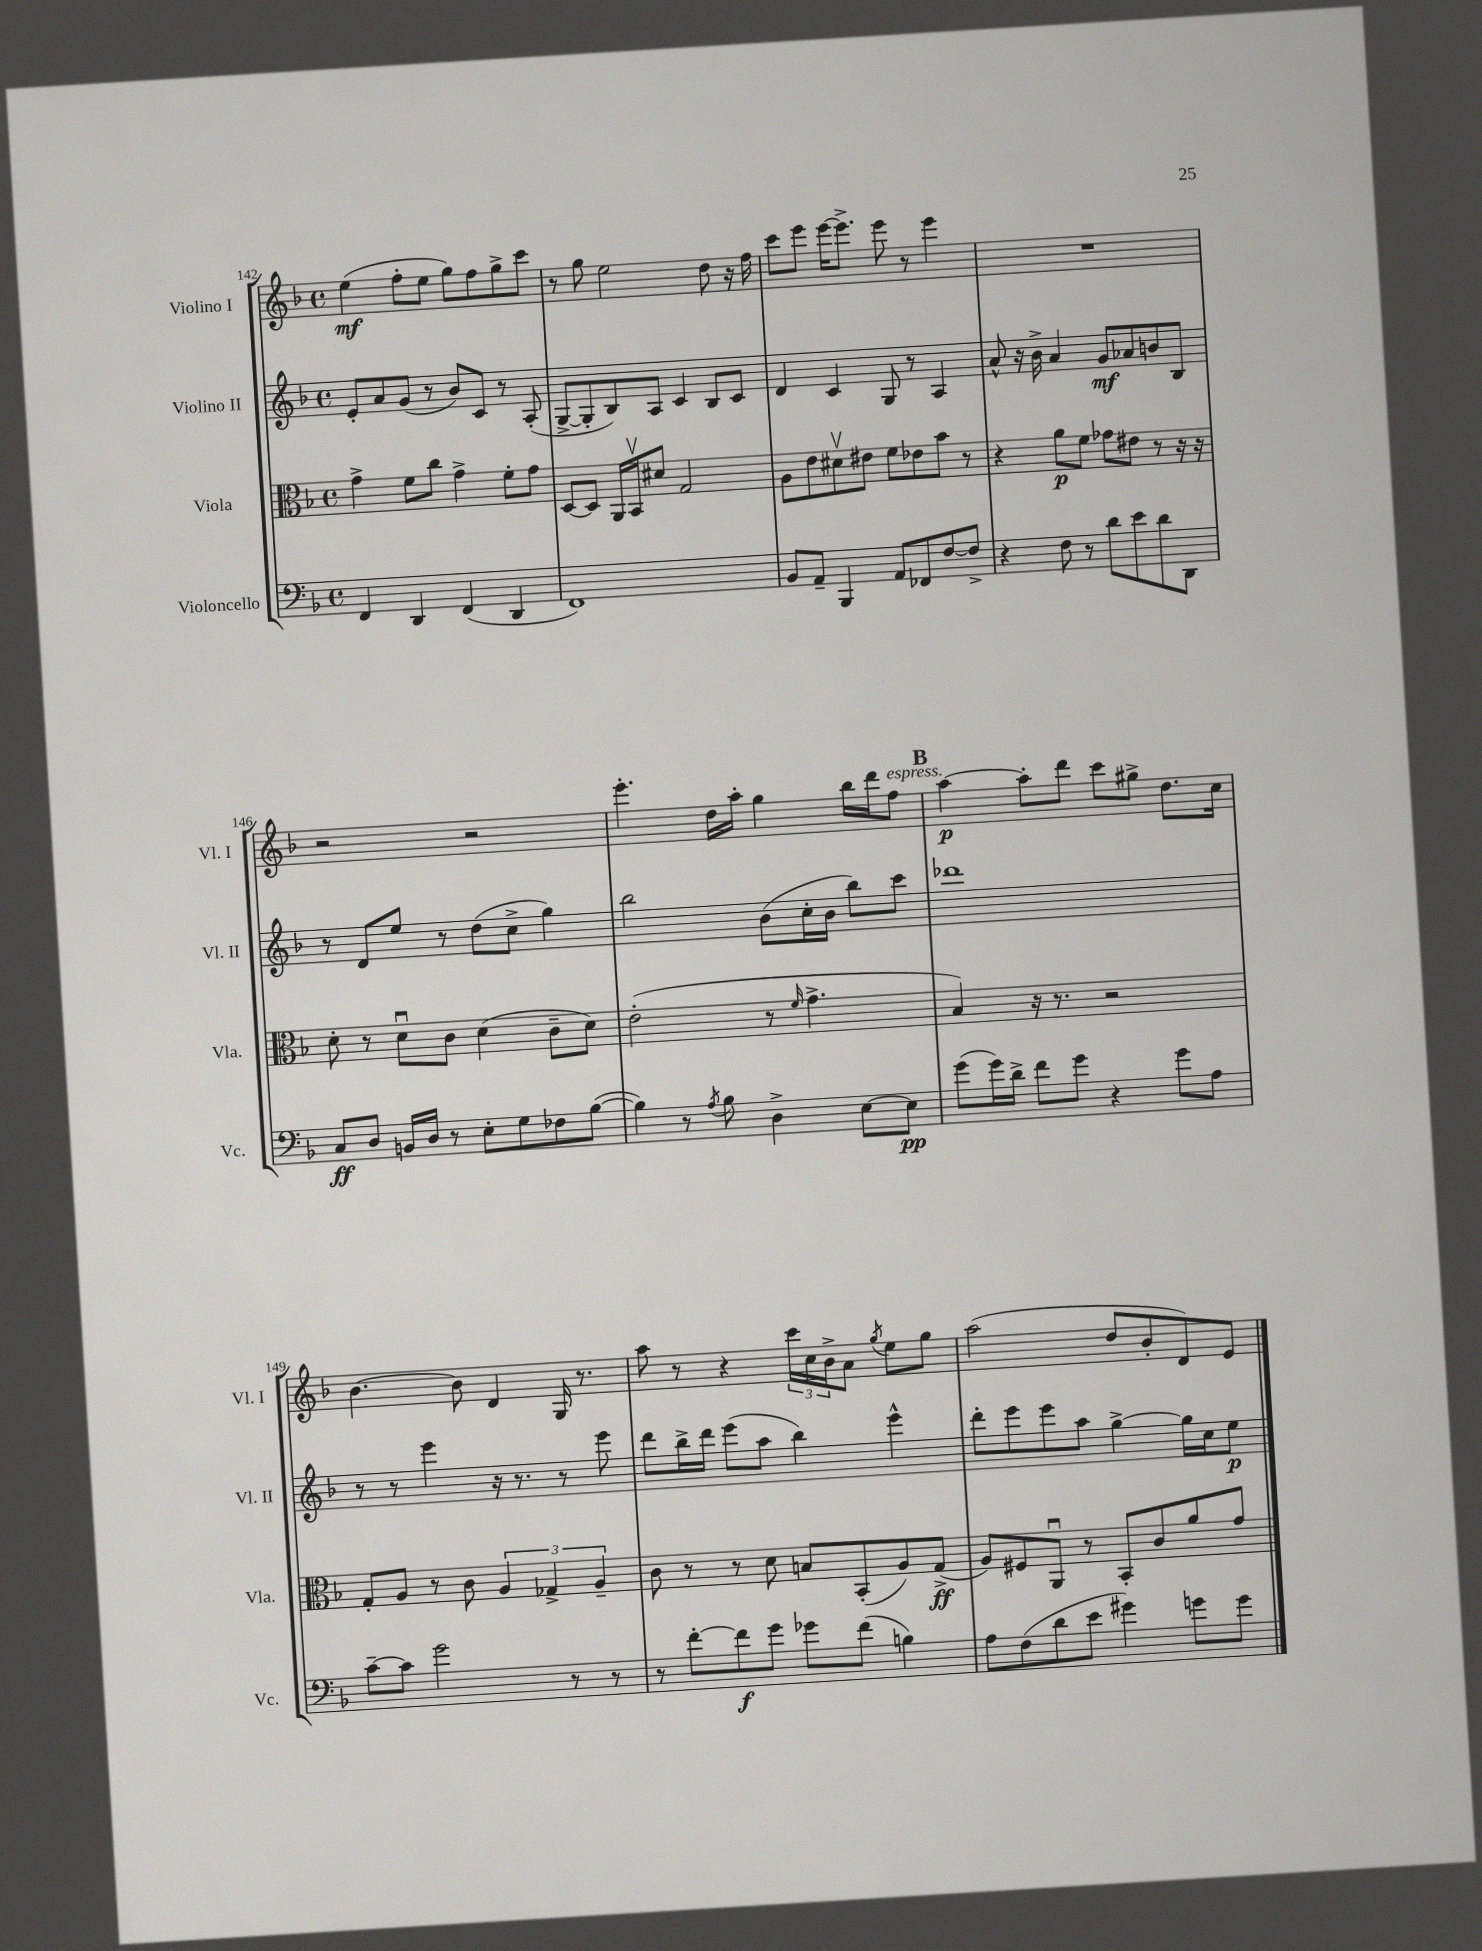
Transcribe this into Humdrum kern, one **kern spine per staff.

**kern	**kern	**kern	**kern
*staff4	*staff3	*staff2	*staff1
*clefF4	*clefC3	*clefG2	*clefG2
*k[b-]	*k[b-]	*k[b-]	*k[b-]
*M4/4	*M4/4	*M4/4	*M4/4
*met(c)	*met(c)	*met(c)	*met(c)
4FF	4g^	8e'	(4ee
.	.	8a	.
4DD	8f	(8g	8ff'
.	8cc	8r	8ee
(4FF	4g^	8b-)	8gg)
.	.	8c	8ff
4DD	8f'	8r	8gg^
.	8g	(8A'	8ccc
=	=	=	=
1FF)	[8D	[8G^	8r
.	8D]	8G']	8gg
.	16AA	8B-)	2ee
.	16BB-v	.	.
.	8d#	8A	.
.	2G	4c	.
.	.	8B-	8dd
.	.	8c	16r
.	.	.	16ff
=	=	=	=
8BB-	8A	4d	8ccc
8AA~	8e	.	8eee
4BBB-	8d#v	4c	[16eee
.	.	.	8.eee^]
.	8e#	.	.
8AA	8f	8G	8eee
8FF-	8e-	8r	8r
[8F	8b-	4A	4eee
8F^]	8r	.	.
=	=	=	=
4r	4r	8a^^	1r
.	.	16r	.
.	.	16b-^	.
8F	8a	4a	.
8r	8f	.	.
8d	8g-	8g	.
8e	8e#	8a-	.
8d	8r	8b	.
8DD	16r	8B-	.
.	16r	.	.
=	=	=	=
8C	8d'	8r	2r
8D	8r	8d	.
16BB	8du	8ee	.
16D	.	.	.
8r	8c	8r	.
8E'	(4d	(8dd	2r
8G	.	8cc^	.
8F-	8c~	4gg)	.
([8B-	8d)	.	.
=	=	=	=
4B-])	(2e'	2bb-	4.eee'
8r	.	.	.
8qA	.	.	.
8B-	.	.	16dd
.	.	.	16aa'
4D^	8r	(8b-	4gg
.	16qqf	.	.
.	4.g^	16cc'	.
.	.	16b-	.
[8E	.	8bb-)	16bb-
.	.	.	16ddd
8E]	.	8ccc	8ff
=	=	=	=
(8g	4B-)	1ddd-	[4aa
16g)	.	.	.
16d^	.	.	.
8f	16r	.	8aa']
.	8.r	.	.
8g	.	.	8ddd
4r	2r	.	8ccc
.	.	.	8gg#^
8g	.	.	8.dd
8A	.	.	.
.	.	.	16cc
=	=	=	=
[8c~	8G'	8r	[4.b-
8c]	8A	8r	.
2g	8r	4eee	.
.	8c	.	8b-]
.	6A	16r	4d
.	.	8.r	.
.	6G-^	.	.
8r	.	8r	16G
.	.	.	8.r
.	6A~	.	.
8r	.	8eee	.
=	=	=	=
8r	8c	8ddd	8aa
[8f'	8r	16bb-^	8r
.	.	16ddd	.
8f]	8r	(8eee	4r
8g	8d	8aa	.
8g-	8B	4bb-)	24ccc
.	.	.	24cc
.	.	.	24b-^
(8f	(8BB-'	.	8a
.	.	.	8qgg
4B)	8A)	4eee^^	8ee
.	(8G^	.	8gg
=	=	=	=
8A	8A)	8ddd'	(2aa
(8F	8F#	8eee	.
8d	8AAu	8eee	.
8e	8r	8aa	.
4g#)	8BB-'	[4gg^	8dd
.	8c	.	8b-'
8g	8a	16gg]	8d)
.	.	16cc	.
8g	8g	8ee	8e
==	==	==	==
*-	*-	*-	*-
